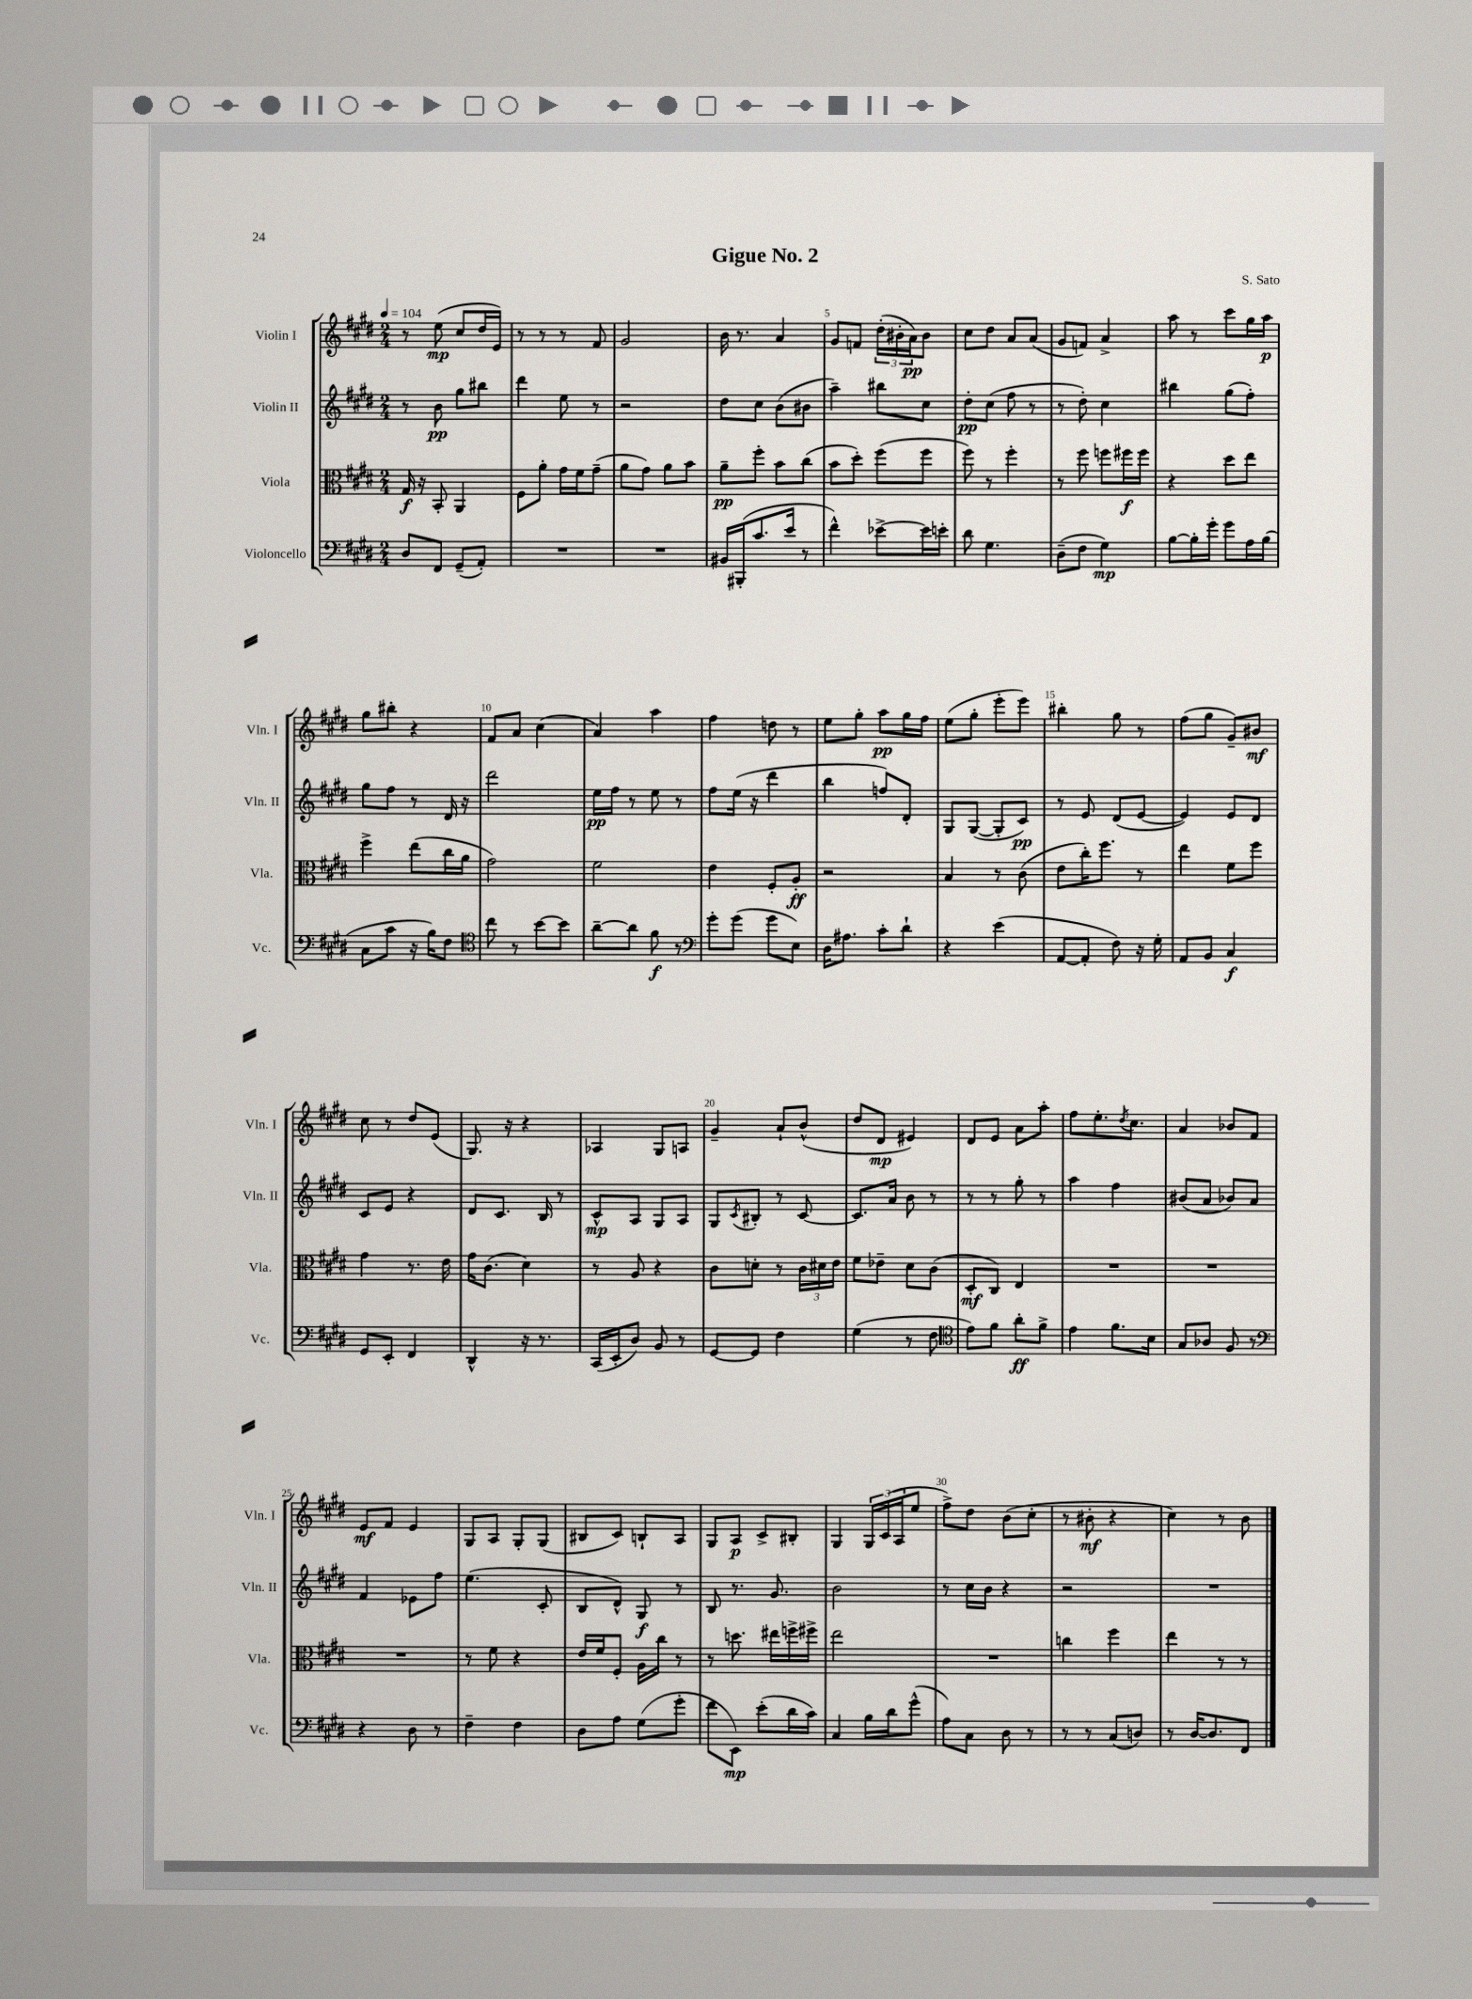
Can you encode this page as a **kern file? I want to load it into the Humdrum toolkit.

**kern	**kern	**kern	**kern
*staff4	*staff3	*staff2	*staff1
*clefF4	*clefC3	*clefG2	*clefG2
*k[f#c#g#d#]	*k[f#c#g#d#]	*k[f#c#g#d#]	*k[f#c#g#d#]
*M2/4	*M2/4	*M2/4	*M2/4
*MM104	*MM104	*MM104	*MM104
8D#/L	16G#/	8r	8r
.	16r	.	.
8FF#/J	8BB'/	8b\	(8ee\
(8GG#~/L	4AA/	8gg#\L	8cc#/L
8AA'/J)	.	8bb#\J	16dd#/L
.	.	.	16e/JJ)
=	=	=	=
2r	8F#\L	4ddd#\	8r
.	8a'\J	.	8r
.	16g#\LL	8ee\	8r
.	16f#\J	.	.
.	(8g#~\J	8r	8f#/
=	=	=	=
2r	8a\L	2r	2g#/
.	8g#\J)	.	.
.	8a\L	.	.
.	8b\J	.	.
=	=	=	=
16BB#/LL	8a~\L	8dd#\L	16b\
(16BBB#'/J	.	.	8.r
8.c#/	8ff#'\J	8cc#\J	.
.	8b\L	(8b\L	4a/
16e/Jk	.	.	.
8r	(8cc#\J	8b#\J	.
=	=	=	=
4f#^^\)	8b\L	4aa~\)	8g#/L
.	8dd#'\J)	.	8f/J
[8e-^\L	(8ff#\L	8bb#\L	(24dd#'\LL
.	.	.	24b#'\
.	.	.	24a\J)
16e-\]L	8ff#\J	8cc#\J	8b#\J
16e'\JJ	.	.	.
=	=	=	=
8d#\	8ff#\)	8dd#'\L	8cc#\L
4.G#\	8r	(8cc#\J	8dd#\J
.	4ff#'\	8ff#\	8a/L
.	.	8r	(8a/J
=	=	=	=
(8D#~\L	8r	8r	8g#/L
8F#\J	8ff#\	8dd#'\)	8f/J)
4G#\)	8ff\L	4cc#\	4a^/
.	16ff#\L	.	.
.	16ff#\JJ	.	.
=	=	=	=
[8B\L	4r	4bb#\	8aa\
16B'\]L	.	.	8r
16g#'\JJ	.	.	.
8g#\L	8dd#\L	(8gg#\L	8ccc#\L
16A\L	8ee\J	8ff#'\J)	16gg#\L
(16B\JJ	.	.	16aa\JJ
=	=	=	=
8C#\L	4ff#^\	8gg#\L	8gg#\L
8c#\J	.	8ff#\J	8bb#'\J
16r	(8ee\L	8r	4r
16B\LK)	.	.	.
8F#\J	16cc#\L	16d#/	.
.	16a\JJ	16r	.
=	=	=	=
*clefC4	*	*	*
8cc#\	2g#\)	2ddd#\	8f#/L
8r	.	.	8a/J
[8b\L	.	.	(4cc#\
8b\]J	.	.	.
=	=	=	=
[8a~\L	2f#\	16ee\LL	4a/)
.	.	16ff#\JJ	.
8a\]J	.	8r	.
8f#\	.	8ee\	4aa\
8r	.	8r	.
=	=	=	=
*clefF4	*	*	*
8g#'\L	4e\	8ff#\L	4ff#\
(8g#\J	.	(16ee\Jk	.
.	.	16r	.
8g#\L	8F#'/L	4ddd#\	8dd\
8E\J)	8A'/J	.	8r
=	=	=	=
16D#\LK	2r	4bb\	8ee\L
8.A#\J	.	.	.
.	.	.	8gg#'\J
8c#'\L	.	8ff/L)	8aa\L
8d#`\J	.	8d#'/J	16gg#\L
.	.	.	16ff#\JJ
=	=	=	=
4r	4B/	8G#/L	(8ee\L
.	.	([8G#/J	8gg#'\J
(4e\	8r	8G#'/]L	8eee'\L
.	(8c#\	8c#/J)	8eee\J)
=	=	=	=
[8AA/L	8e\L	8r	4bb#'\
8AA'/]J	16cc#'\K)	8e/	.
.	8.ff#\J	.	.
8F#\)	.	(8d#/L	8gg#\
16r	8r	[8e/J	8r
16G#'\	.	.	.
=	=	=	=
8AA/L	4ee\	4e/])	(8ff#\L
8BB/J	.	.	8gg#\J
4C#/	8f#\L	8e/L	8g#~/L)
.	8ff#\J	8d#/J	8b#/J
=	=	=	=
8GG#/L	4g#\	8c#/L	8cc#\
8EE'/J	.	8e/J	8r
4FF#/	8.r	4r	8dd#/L
.	.	.	(8e/J
.	16e\	.	.
=	=	=	=
4DD#^^/	16g#\LK	8d#/L	8.G#/)
.	(8.c#\J	.	.
.	.	8.c#/J	.
.	.	.	16r
16r	4d#\)	.	4r
8.r	.	16B/	.
.	.	8r	.
=	=	=	=
(16CC#/LL	8r	8c#^^/L	4A-/
16EE'/J	.	.	.
8D#/J)	8A/	8A/J	.
8BB/	4r	8G#/L	8G#/L
8r	.	8A/J	8A/J
=	=	=	=
[8GG#/L	8c#\L	8G#/L	4g#~/
.	.	8qc#/	.
8GG#/]J	8d'\J	8B#'/J	.
4F#\	8r	8r	8a`/L
.	24c#\LL	[8c#/	(8b^^/J
.	24d#\	.	.
.	24e\JJ	.	.
=	=	=	=
(4G#\	8f#\L	8.c#/]L	8dd#/L
.	8e-~\J	.	8d#/J
.	.	16a/Jk	.
8r	8d#\L	8b\	4e#/)
8F#\	(8c#\J	8r	.
=	=	=	=
*clefC4	*	*	*
8e\L)	8D#'/L	8r	8d#/L
8f#\J	8C#/J)	8r	8e/J
8a'\L	4E/	8gg#'\	8a\L
8f#^\J	.	8r	8aa'\J
=	=	=	=
4e\	2r	4aa\	8ff#\L
.	.	.	8.ee'\
8.f#\L	.	4ff#\	.
.	.	.	8qdd#/
.	.	.	8.cc#\J
16B\Jk	.	.	.
=	=	=	=
8G#/L	2r	(8b#/L	4a/
8A-/J	.	8a/J	.
8F#/	.	8b-/L)	8b-/L
8r	.	8a/J	8f#/J
=	=	=	=
*clefF4	*	*	*
4r	2r	4f#/	8e/L
.	.	.	8f#/J
8D#\	.	8e-\L	4e/
8r	.	8ff#\J	.
=	=	=	=
4F#~\	8r	(4.ee\	8G#/L
.	8f#\	.	8A/J
4F#\	4r	.	8G#'/L
.	.	8c#'/	(8G#/J
=	=	=	=
8D#\L	16e/LL	8B/L	8B#/L
.	16f#/J	.	.
8A\J	8F#'/J	8d#^^/J)	8c#/J)
(8G#\L	16A\LL	8G#/	8B`/L
.	16cc#\JJ	.	.
8g#'\J	8r	8r	8A/J
=	=	=	=
8f#\L	8r	8B/	8G#/L
8EE\J)	8.dd\	8.r	8A/J
(8e'\L	.	.	8c#^/L
.	16ee#\LL	8.g#/	.
16d#\L	16ff^\	.	8B#'/J
16c#\JJ)	16ff#^\JJ	.	.
=	=	=	=
4C#/	2ee\	2b\	4G#/
16B\LL	.	.	24G#/LL
.	.	.	(24c#/
16d#\J	.	.	.
.	.	.	24A/J
(8g#^^\J	.	.	8ee/J
=	=	=	=
8A\L)	2r	8r	8ff#^\L)
8C#\J	.	16cc#\LL	8dd#\J
.	.	16b\JJ	.
8D#\	.	4r	(8b\L
8r	.	.	8cc#'\J
=	=	=	=
8r	4cc\	2r	8r
8r	.	.	8b#'\
(8C#/L	4ff#\	.	4r
8D/J)	.	.	.
=	=	=	=
8r	4ee\	2r	4cc#\)
[16D#/LK	.	.	.
8.D#/]	.	.	.
.	8r	.	8r
8FF#/J	8r	.	8b\
==	==	==	==
*-	*-	*-	*-
